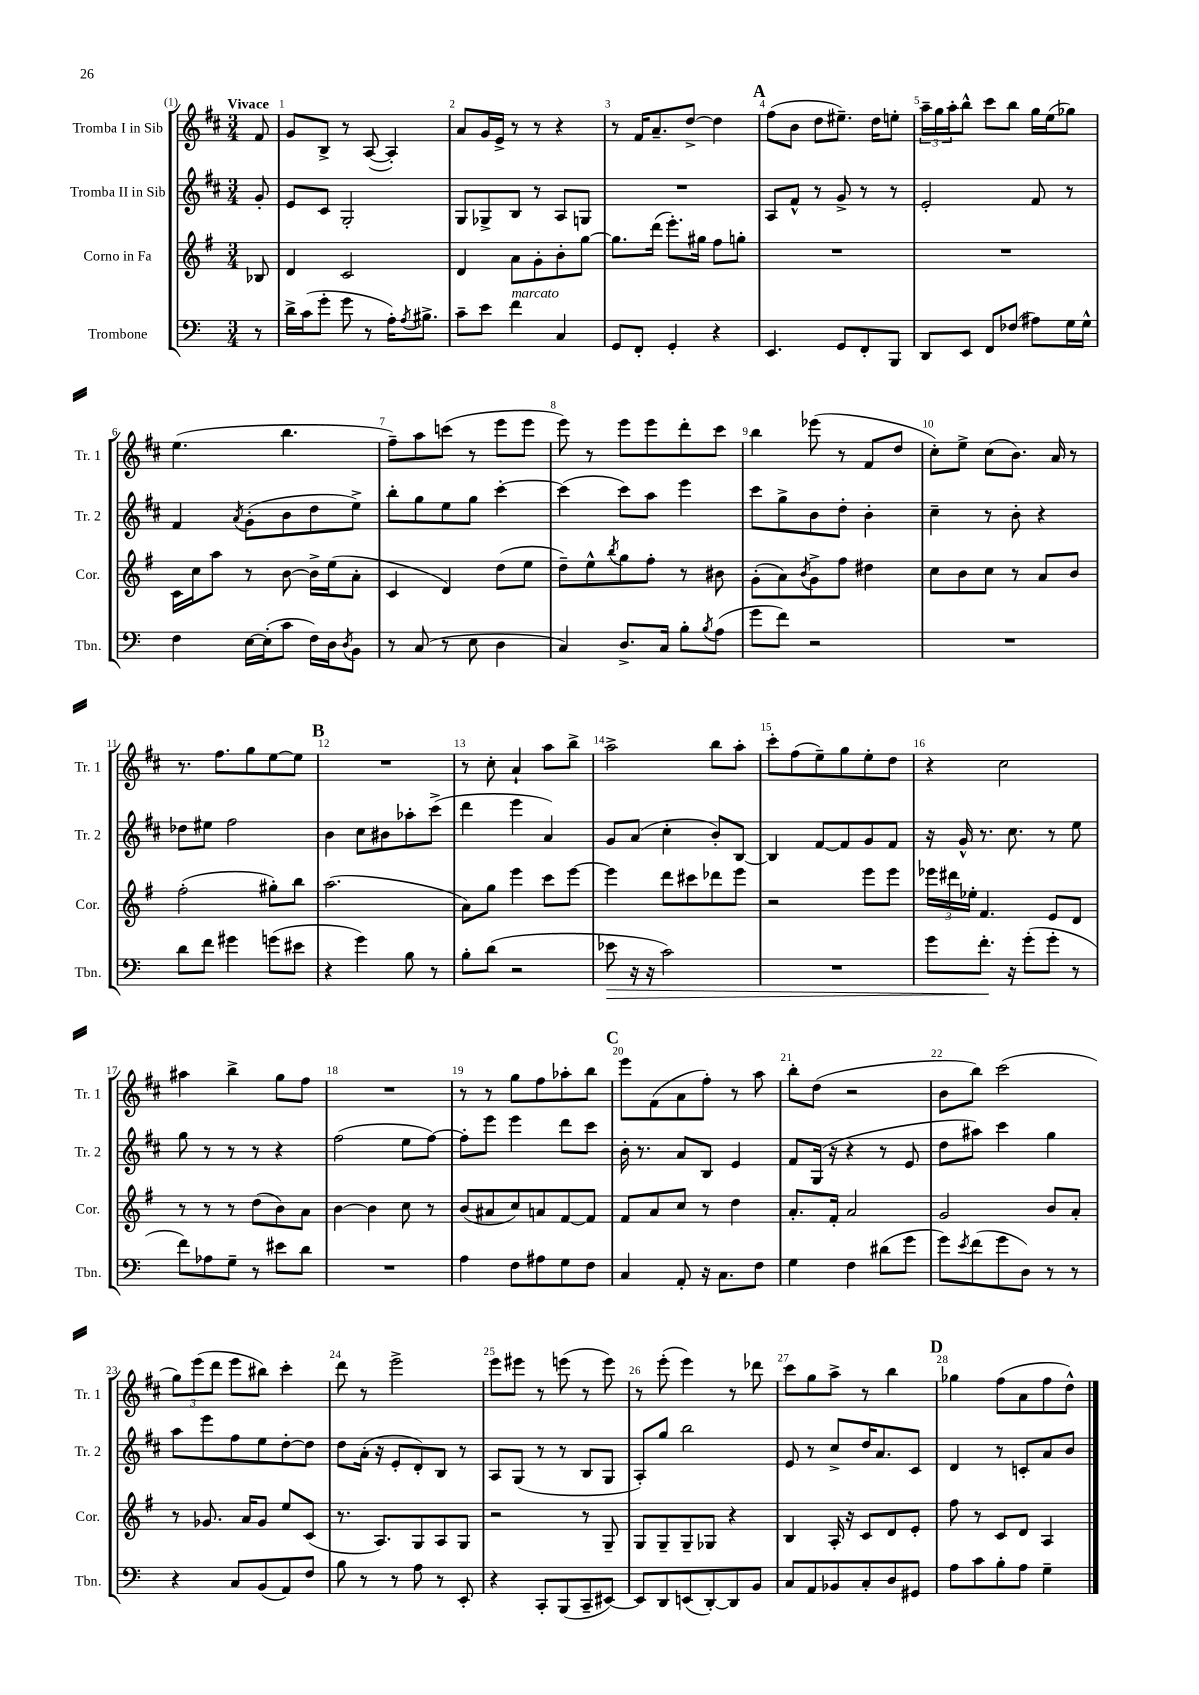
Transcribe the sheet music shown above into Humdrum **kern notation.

**kern	**kern	**kern	**kern
*staff4	*staff3	*staff2	*staff1
*clefF4	*clefG2	*clefG2	*clefG2
*k[]	*k[f#]	*k[f#c#]	*k[f#c#]
*M3/4	*M3/4	*M3/4	*M3/4
8r	8B-	8g'	8f#
=	=	=	=
16d^	4d	8e	8g
(16c	.	.	.
8g'	.	8c#	8B^
8g	2c	2G'	8r
8r	.	.	([8A
16A')	.	.	4A'])
8qA	.	.	.
8.B#^	.	.	.
=	=	=	=
8c~	4d	8G	8a
8e	.	8G-^	16g
.	.	.	16e^
4f	8a	8B	8r
.	8g'	8r	8r
4C	8b'	8A	4r
.	[8gg	8G	.
=	=	=	=
8GG	8.gg]	2.r	8r
8FF'	.	.	16f#
.	(16ddd	.	8.a~
4GG'	8.eee')	.	.
.	.	.	[8dd^
.	16gg#	.	.
4r	8ff#	.	4dd]
.	8gg'	.	.
=	=	=	=
4.EE	2.r	8A	(8ff#
.	.	8f#^^	8b
.	.	8r	8dd
8GG	.	8g^	8.ee#~)
8FF'	.	8r	.
.	.	.	16dd
8BBB	.	8r	8ee'
=	=	=	=
8DD	2.r	2e'	24aa~
.	.	.	24gg
.	.	.	24aa'
8EE	.	.	8bb^^
8FF	.	.	8ccc#
(8F-	.	.	8bb
8A#)	.	8f#	16gg
.	.	.	(16ee
16G	.	8r	8gg-)
16G^^	.	.	.
=	=	=	=
4F	16c	4f#	(4.ee
.	16cc	.	.
.	8aa	.	.
.	.	8qa	.
[16E	8r	(8g'	.
(16E']	.	.	.
8c	[8b	8b	4.bb
16F)	16b^]	8dd	.
16D	(16ee	.	.
8qD	.	.	.
8BB	8a'	8ee^)	.
=	=	=	=
8r	4c	8bb'	8ff#~)
(8C	.	8gg	8aa
8r	4d)	8ee	(8ccc
8E	.	8gg	8r
4D	(8dd	[4ccc#'	8eee
.	8ee	.	8eee
=	=	=	=
4C)	8dd~)	(4ccc#]	8eee)
.	8ee^^	.	8r
.	8qbb	.	.
8.D^	8gg	8ccc#)	8eee
.	8ff#'	8aa	8eee
16C	.	.	.
8B'	8r	4eee	8ddd'
8qB	.	.	.
(8A	8b#	.	8ccc#
=	=	=	=
8g	(8g'	8ccc#	4bb
8f)	8a)	8gg^	.
.	8qb	.	.
2r	8g^	8b	(8eee-
.	8ff#	8dd'	8r
.	4dd#	4b'	8f#
.	.	.	8dd
=	=	=	=
2.r	8cc	4cc#~	8cc#')
.	8b	.	8ee^
.	8cc	8r	(8cc#
.	8r	8b'	8.b)
.	8a	4r	.
.	.	.	16a
.	8b	.	8r
=	=	=	=
8d	(2ff#'	8dd-	8.r
8f	.	8ee#	.
.	.	.	8.ff#
4g#	.	2ff#	.
.	.	.	8gg
(8g	8gg#')	.	[8ee
8e#	8bb	.	8ee]
=	=	=	=
4r	(2.aa	4b	2.r
4g)	.	8cc#	.
.	.	8b#	.
8B	.	8aa-'	.
8r	.	(8ccc#^	.
=	=	=	=
8B'	8a)	4ddd	8r
(8d	8gg	.	8cc#'
2r	4eee	4eee	4a`
.	8ccc	4a)	8aa
.	[8eee	.	8bb^
=	=	=	=
8e-	4eee]	8g	2aa^
16r	.	(8a	.
16r	.	.	.
2c)	8ddd	4cc#'	.
.	8ccc#	.	.
.	8ddd-	8b')	8bb
.	8eee	[8B	8aa'
=	=	=	=
2.r	2r	4B]	8ccc#'
.	.	.	(8ff#
.	.	[8f#	8ee~)
.	.	8f#]	8gg
.	8eee	8g	8ee'
.	8eee	8f#	8dd
=	=	=	=
8g	24eee-	16r	4r
.	24ddd#	.	.
.	.	16g^^	.
.	24ee-'	.	.
8.f'	4.f#	8.r	.
.	.	.	2cc#
16r	.	8.cc#	.
(8g'	.	.	.
8g'	8e	8r	.
8r	8d	8ee	.
=	=	=	=
8f)	8r	8gg	4aa#
8A-	8r	8r	.
8G~	8r	8r	4bb^
8r	(8dd	8r	.
8e#	8b)	4r	8gg
8d	8a	.	8ff#
=	=	=	=
2.r	[4b	(2ff#	2.r
.	4b]	.	.
.	8cc	8ee	.
.	8r	[8ff#)	.
=	=	=	=
4A	(8b	8ff#']	8r
.	8a#	8eee	8r
8F	8cc)	4eee	8gg
8A#	8a	.	8ff#
8G	[8f#	8ddd	8aa-'
8F	8f#]	8ccc#	8bb
=	=	=	=
4C	8f#	16b'	8eee
.	.	8.r	.
.	8a	.	(8f#
8AA'	8cc	8a	8a
16r	8r	8B	8ff#')
8.C	.	.	.
.	4dd	4e	8r
8F	.	.	8aa
=	=	=	=
4G	8.a'	8f#	8bb'
.	.	(16G	(8dd
.	16f#'	16r	.
4F	2a	4r	2r
(8d#	.	8r	.
8g	.	8e	.
=	=	=	=
8g)	2g	8dd	8b
8qe	.	.	.
(8f	.	8aa#)	8bb)
8g	.	4ccc#	(2ccc#
8D)	.	.	.
8r	8b	4gg	.
8r	8a'	.	.
=	=	=	=
4r	8r	8aa	12gg)
.	.	.	(12eee
.	8.g-	8eee	.
.	.	.	12ddd
8C	.	8ff#	8eee
.	16a	.	.
(8BB	8g-	8ee	8bb#)
8AA)	8ee	[8dd'	4ccc#'
8F	(8c	8dd]	.
=	=	=	=
8B	8.r	8dd	8ddd
8r	.	(16a'	8r
.	8.A)	16r	.
8r	.	8e'	2eee^
8A	8G	8d')	.
8r	8A	8B	.
8EE'	8G	8r	.
=	=	=	=
4r	2r	8A	8eee
.	.	(8G	8eee#
8CC'	.	8r	8r
(8BBB	.	8r	(8eee
8CC~	8r	8B	8r
[8EE#)	8G~	8G	8eee)
=	=	=	=
8EE#]	8G	8A')	8r
8DD	8G~	8gg	(8eee'
(8EE	8G~	2bb	4eee)
[8DD')	8G-	.	.
8DD]	4r	.	8r
8BB	.	.	8ddd-
=	=	=	=
8C	4B	8e	8ccc#
8AA	.	8r	8gg
8BB-	16A'	8cc#^	8aa^
.	16r	.	.
8C'	8c	16dd	8r
.	.	8.a	.
8D	8d	.	4bb
8GG#	8e'	8c#	.
=	=	=	=
8A	8ff#	4d	4gg-
8c	8r	.	.
8B'	8c	8r	(8ff#
8A	8d	8c'	8a
4G~	4A	8a	8ff#
.	.	8b	8dd^^)
==	==	==	==
*-	*-	*-	*-
